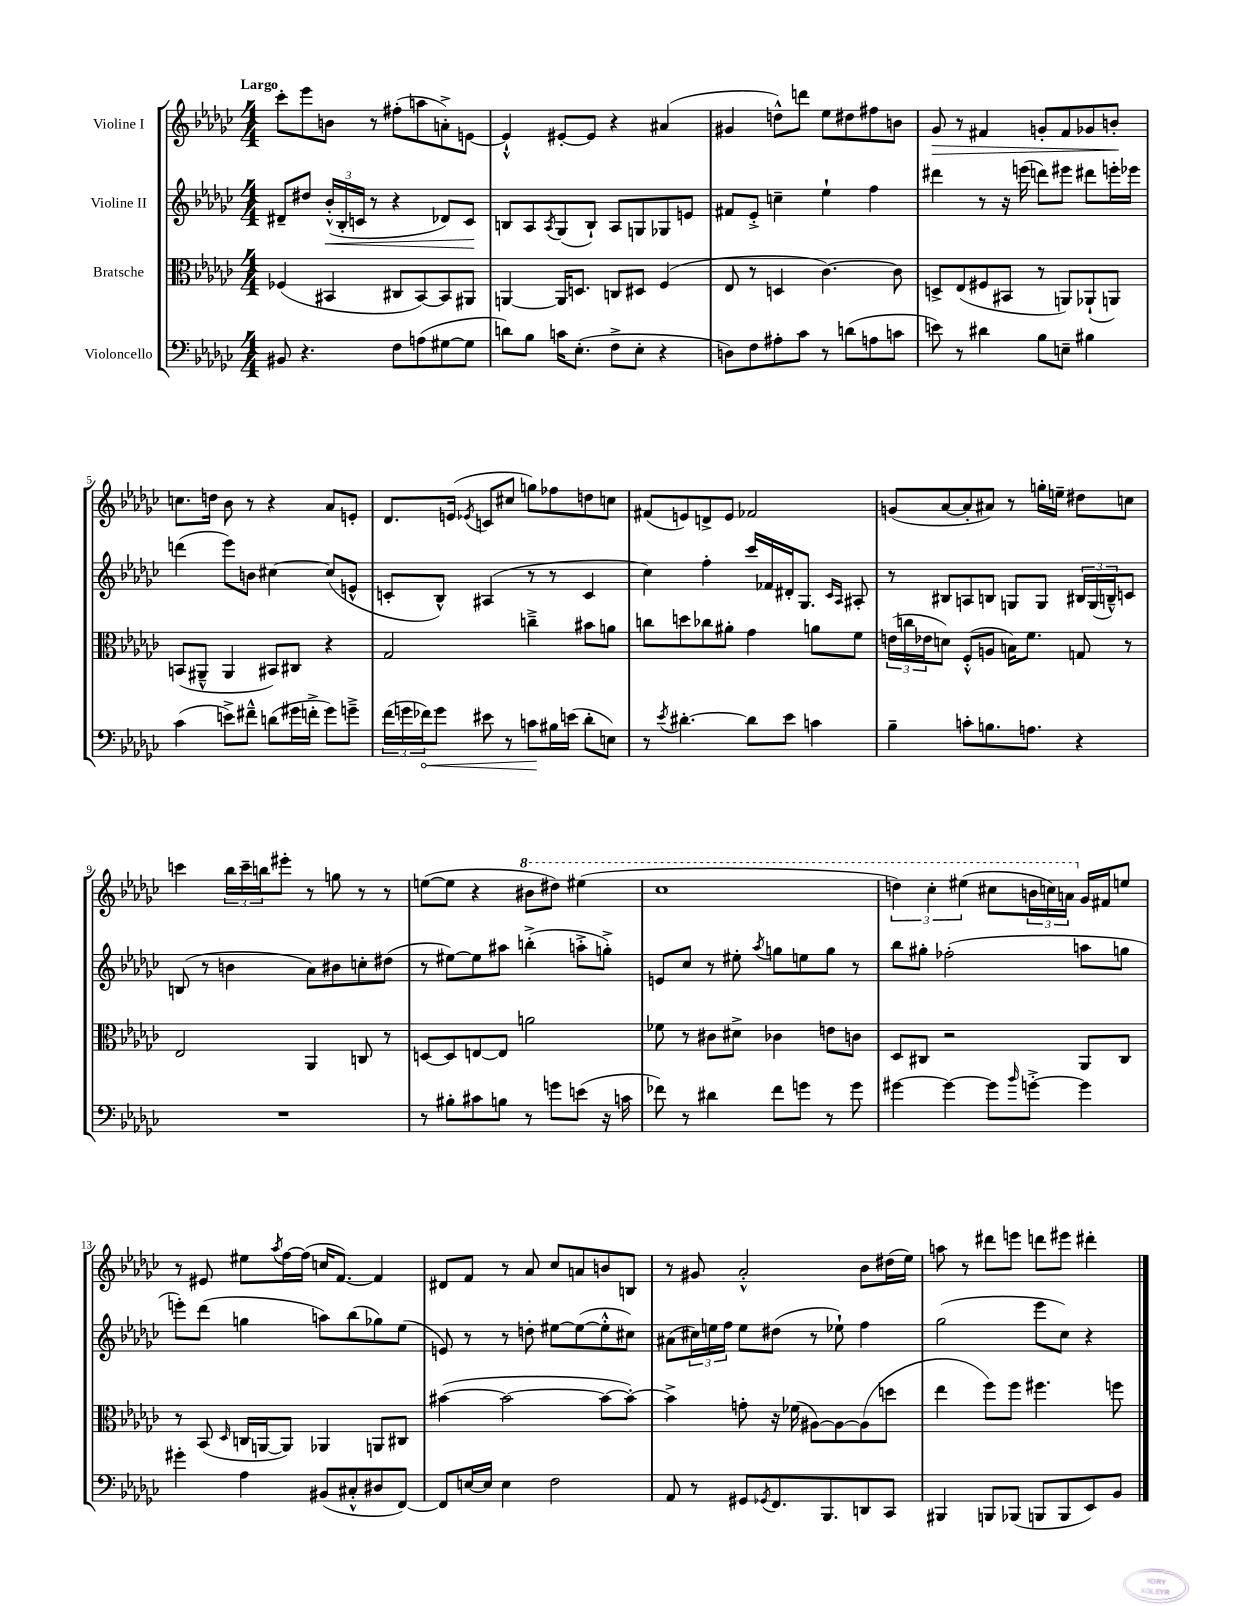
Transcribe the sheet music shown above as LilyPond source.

<<
\new StaffGroup <<
\new Staff = "s0" \with { instrumentName = "Violine I" } {
    \clef treble \key ges \major \numericTimeSignature \time 4/4 \tempo "Largo"
    ces'''8-. ees'''8 b'8 r8 fis''8-.( a''8 a'8-.->) e'8~ |
    e'4-!-^ eis'8~-. eis'8 r4 ais'4( |
    gis'4 d''8-^) d'''8 ees''8 dis''8 fis''8 b'8 |
    ges'8\> r8 fis'4 g'8-. fis'8 ges'8 b'8-.\! |
    c''8. d''16 bes'8 r8 r4 aes'8 e'8-. |
    des'8. e'16( \acciaccatura { ees'8 } c'8 cis''8 g''8) fes''8 d''8 c''8 |
    fis'8( e'8) d'8-> e'8 fes'2 |
    g'8( aes'8~ aes'8-. ais'8) r8 g''16-. e''16-- dis''8 c''8 |
    c'''4 \tuplet 3/2 { bes''16 c'''16-- b''16 } eis'''8-. r8 g''8 r8 r8 |
    e''8~( e''8 r4 \ottava #1 bis''8 dis'''8) eis'''4( |
    ces'''1 |
    \tuplet 3/2 { d'''4) ces'''4-. eis'''4( } cis'''8 \tuplet 3/2 { b''16 c'''16) a''16 \ottava #0 } ges'16 fis'16 e''8 |
    r8 eis'8 eis''8 \acciaccatura { aes''8 } f''16~ f''16( c''16 f'8.~) f'4 |
    dis'8 f'8 r8 aes'8 ces''8 a'8 b'8 b8 |
    r8 gis'8 aes'2-.-^ bes'8 dis''16( ees''16) |
    a''8 r8 dis'''8 e'''8 d'''8 eis'''8 dis'''4-. \bar "|." |
}
\new Staff = "s1" \with { instrumentName = "Violine II" } {
    \clef treble \key ges \major \numericTimeSignature \time 4/4
    dis'8-- dis''8 \tuplet 3/2 { bes'16-.-^\<( bes16-. c'16 } r8 r4 des'8) c'8\! |
    b8 aes8 \acciaccatura { aes8 } ges8( b8-!) aes8 g8 ges8 e'8 |
    fis'8 ees'8-.-> c''4-- ees''4-! f''4 |
    dis'''4 r8 r16 e'''16( d'''8) eis'''8 dis'''8 e'''16-. ees'''16 |
    d'''4( ees'''8) b'8 cis''4~ cis''8( e'8-^ |
    c'8-. bes8-^) ais4( r8 r8 c'4 |
    ces''4) f''4-. ces'''16 fes'16 dis'16-. ges8. \grace { ces'16 aes16 } ais8-. |
    r8 bis8 a8 b8 g8 g8 \tuplet 3/2 { bis16 g16( b16---^) } c'8 |
    b8( r8 b'4 aes'8) bis'8 c''8-. dis''8( |
    r8 eis''8~) eis''8 ais''8 b''4-.->( a''8-.-> g''8-.->) |
    e'8 ces''8 r8 eis''8-. \acciaccatura { aes''8 } g''8 e''8 g''8 r8 |
    bes''8 gis''8-. fes''2-.( a''8 g''8 |
    e'''8-.) des'''8( g''4 a''8) bes''8( ges''8) ees''8( |
    e'8) r8 r8 d''8-. eis''8~ eis''8~( eis''8-.-^ cis''8) |
    ais'8( \tuplet 3/2 { cis''16) e''16 f''16 } e''8 dis''8( r8 ees''8-!) f''4 |
    ges''2( ees'''8 ces''8) r4 \bar "|." |
}
\new Staff = "s2" \with { instrumentName = "Bratsche" } {
    \clef alto \key ges \major \numericTimeSignature \time 4/4
    fes4( bis,4 cis8 bis,8~) bis,8 ais,8 |
    a,4~ a,16 d8. c8 dis8 f4( |
    ees8 r8 d4 ces'4.~) ces'8 |
    d8-> ees8( fis8 bis,8 r8 a,8) aes,8-!( a,8) |
    b,8( ais,8---^ ais,4 bis,8) cis8 r4 |
    ges2 c''4---> bis'8 a'8 |
    c''8 d''8 ces''8 ais'8-. ges'4 a'8 f'8 |
    \tuplet 3/2 { e'16( c''16 ees'16 } d'8) f8-.-^( a8 b16) f'8. g8 r8 |
    ees2 aes,4 c8 r8 |
    d8~ d8 e8~ e8 a'2 |
    fes'8 r8 cis'8 dis'8-> ces'4 e'8 c'8 |
    des8 cis8 r2 aes,8 cis8 |
    r8 bes,8( \grace { des16 } c16 a,16~ a,8) aes,4 a,8 cis8 |
    bis'4~( bis'2~ bis'8~ bis'8~-.) |
    bis'4-> g'8-. r16 fes'16( ais8~) ais8~ ais8( d''8 |
    ees''4 f''8) f''8 fis''4. f''8 \bar "|." |
}
\new Staff = "s3" \with { instrumentName = "Violoncello" } {
    \clef bass \key ges \major \numericTimeSignature \time 4/4
    bis,8 r4. f8 a8( gis8~ gis8 |
    d'8) bes8 c'16 ees8.-.( f8-> ees8-. r4 |
    d8) f8 ais8-. ces'8 r8 d'8( a8 c'8 |
    e'8) r8 dis'4 bes8 e8-- bis4 |
    ces'4( e'8->) fis'8---^ d'8( gis'16 f'16-.-> gis'8) g'8---> |
    \tuplet 3/2 { f'16( g'16 \once \override Hairpin.circled-tip = ##t fes'16\<) } g'8 eis'8 r8 c'8\! bis16 e'16( des'8-. e8) |
    r8 \acciaccatura { ees'8 } dis'4.~-. dis'8 ees'8 c'4 |
    bes4-- c'8-. b8. a8. r4 |
    R1 |
    r8 bis8-. cis'8 b8 r8 g'8 e'8( r16 c'16 |
    fes'8) r8 dis'4 fes'8 g'8 r8 g'8 |
    gis'4~ gis'4~ gis'8 \grace { bes'16 } g'8~-.-> g'4 |
    gis'4-. aes4 bis,8( cis8-.-^ dis8 f,8~) |
    f,8 e16~ e16 e4 f2 |
    aes,8 r8 gis,8 \acciaccatura { ges,8 } f,8. bes,,8. d,8 ces,8 |
    bis,,4 b,,8 bes,,8( b,,8 b,,8 ees,8) bes,8 \bar "|." |
}
>>
>>
